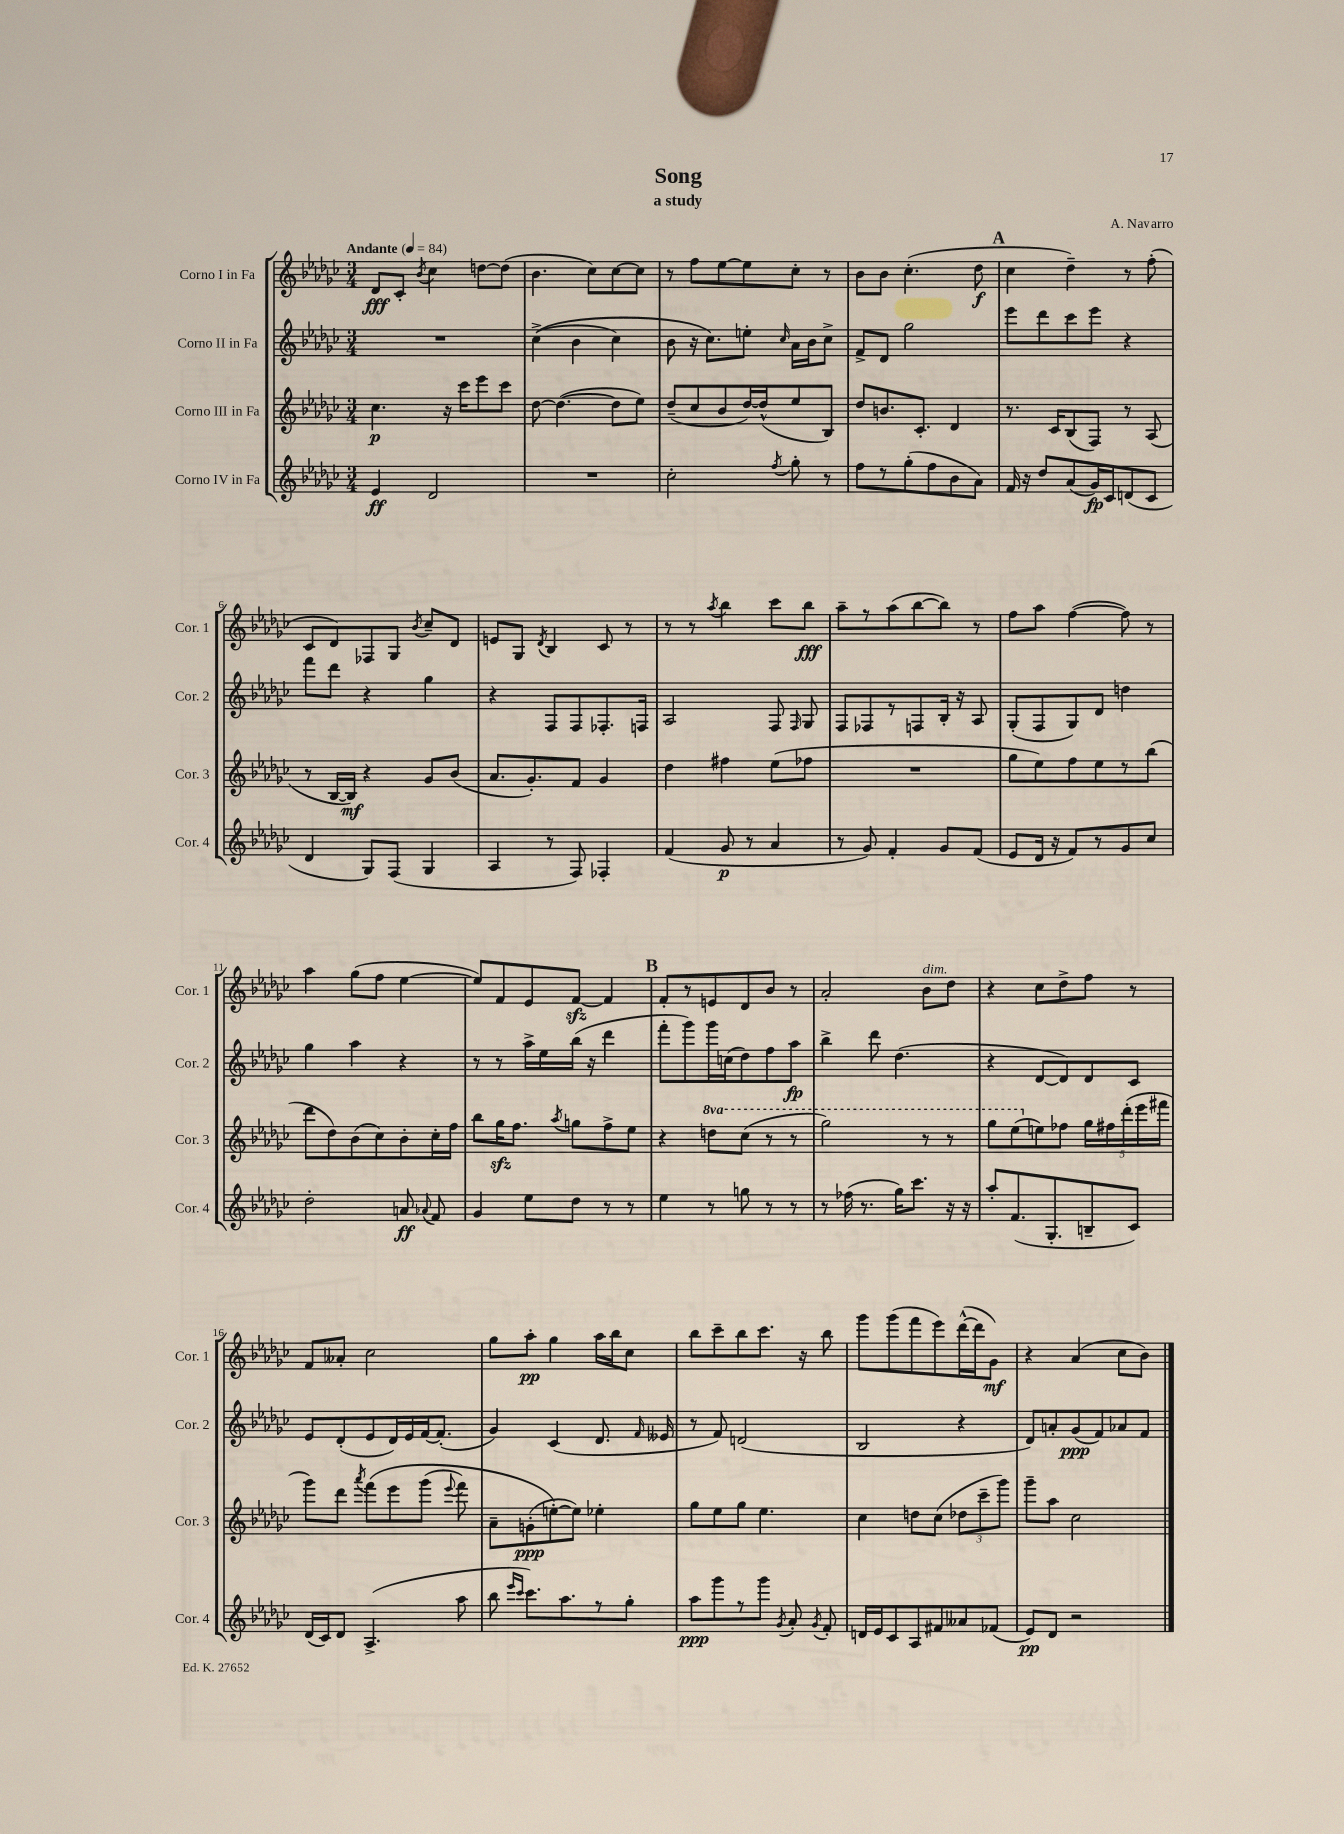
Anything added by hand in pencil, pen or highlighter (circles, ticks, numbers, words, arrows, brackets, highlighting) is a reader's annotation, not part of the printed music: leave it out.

**kern	**kern	**kern	**kern
*staff4	*staff3	*staff2	*staff1
*clefG2	*clefG2	*clefG2	*clefG2
*k[b-e-a-d-g-c-]	*k[b-e-a-d-g-c-]	*k[b-e-a-d-g-c-]	*k[b-e-a-d-g-c-]
*M3/4	*M3/4	*M3/4	*M3/4
*MM84	*MM84	*MM84	*MM84
4e-	4.cc-	2.r	8d-
.	.	.	8c-'
.	.	.	8qb-
2d-	.	.	4cc-
.	16r	.	.
.	16ccc-	.	.
.	8eee-	.	[8dd
.	8ccc-	.	(8dd]
=	=	=	=
2.r	[8dd-	&((4cc-^	4.b-
.	(4.dd-_	.	.
.	.	4b-	.
.	.	.	8cc-)
.	8dd-]	4cc-)	[8cc-
.	8ee-)	.	8cc-]
=	=	=	=
2cc-'	(8dd-~	8b-	8r
.	8cc-	16r	8ff
.	.	8.cc-&)	.
.	8b-	.	[8ee-
.	[16dd-)	8ee'	8ee-]
.	(16dd-^^]	.	.
8qff	.	16qqcc-	.
8gg-'	8ee-	16a-	8cc-'
.	.	16b-	.
8r	8B-)	8cc-^	8r
=	=	=	=
8ff	8dd-	8f^	8b-
8r	8.b	8d-	8b-
(8gg-'	.	2gg-	(4.cc-'
.	8.c-'	.	.
8ff	.	.	.
8b-	4d-	.	.
8a-)	.	.	8dd-
=	=	=	=
16f	8.r	8eee-	4cc-
16r	.	.	.
8dd-	.	8ddd-	.
.	16c-	.	.
(8a-	(8B-	8ccc-	4dd-~)
16g-)	8F)	8eee-	.
16c-	.	.	.
(8d	8r	4r	8r
8c-	(8A-	.	(8ff'
=	=	=	=
4d-	8r	8fff	8c-
.	[16B-	8ddd-	8d-)
.	16B-])	.	.
8G-)	4r	4r	8F-
(8F	.	.	8G-
.	.	.	8qb-
4G-	8g-	4gg-	8cc-~
.	(8b-	.	8d-
=	=	=	=
4A-	8.a-	4r	8e
.	.	.	8G-
.	8.g-')	.	.
.	.	.	8qd-
8r	.	8F	4B-
8F)	8f	8F	.
4F-'	4g-	8.F-'	8c-
.	.	.	8r
.	.	16F	.
=	=	=	=
(4f	4dd-	2A-	8r
.	.	.	8r
.	.	.	8qaa-
8g-	4ff#	.	4bb-
8r	.	.	.
4a-	(8ee-	8F	8ccc-
.	.	16qqF	.
.	8ff-	8G-	8bb-
=	=	=	=
8r	2.r	8F	8aa-~
8g-)	.	8F-	8r
4f'	.	8r	(8aa-
.	.	8F	[8bb-
8g-	.	16B-'	8bb-])
.	.	16r	.
(8f	.	8A-	8r
=	=	=	=
8e-	8gg-	(8G-'	8ff
16d-	8ee-)	8F	8aa-
16r	.	.	.
8f)	8ff	8G-)	([4ff
8r	8ee-	8d-	.
8g-	8r	4dd	8ff])
8cc-	(8bb-	.	8r
=	=	=	=
2dd-'	8ddd-	4gg-	4aa-
.	8dd-)	.	.
.	(8b-	4aa-	(8gg-
.	8cc-)	.	8ff
8a	8b-'	4r	[4ee-
8qqa-	.	.	.
8f	16cc-'	.	.
.	16ff	.	.
=	=	=	=
4g-	8bb-	8r	8ee-])
.	16gg-	8r	8f
.	8.ff	.	.
8ee-	.	16aa-^	8e-
.	.	16ee-	.
.	8qaa-	.	.
8dd-	8gg	(16bb-	[8f
.	.	16r	.
8r	8ff^	4ddd-	4f]
8r	8ee-	.	.
=	=	=	=
4ee-	4r	8fff'	8f'
.	.	8ggg-)	8r
8r	8ddd	16ggg-	8e
.	.	(16cc	.
8gg	(8ccc-	8dd-)	8d-
8r	8r	8ff	8b-
8r	8r	8aa-	8r
=	=	=	=
8r	2ggg-)	4bb-^	2a-'
(16ff-	.	.	.
8.r	.	.	.
.	.	8ddd-	.
16gg-)	.	(4.dd-	.
8.ccc-	.	.	.
.	8r	.	8b-
16r	8r	.	8dd-
16r	.	.	.
=	=	=	=
8aa-'	8ggg-	4r	4r
(8.f	(8eee-	.	.
.	8ee)	[8d-	8cc-
8.G-'	.	.	.
.	8ff-	8d-])	8dd-^
8B~	20gg-	8d-	8ff
.	20ff#	.	.
.	(20ddd-'	.	.
8c-)	.	8c-	8r
.	20eee-	.	.
.	20fff#	.	.
=	=	=	=
(16d-	8ggg-)	8e-	8f
16c-)	.	.	.
8d-	8ddd-	(8d-'	8a--'
.	8qaaa-	.	.
(4.A-^	&(8fff	8e-	2cc-
.	8eee-	16d-)	.
.	.	16e-	.
.	(8ggg-	[16f	.
.	.	(8.f']	.
.	8qqeee-	.	.
8aa-	8fff)	.	.
=	=	=	=
8bb-	8a-~	4g-)	8gg-
16qqeee-	.	.	.
16qqccc-	.	.	.
8.ccc-)	(8g'	.	8aa-'
.	[8ee'&)	(4c-	4gg-
8.aa-	.	.	.
.	8ee])	.	.
8r	4ee-'	8.d-	16aa-
.	.	.	16bb-
8gg-'	.	.	8cc-
.	.	16qqf	.
.	.	16e--	.
=	=	=	=
8aa-	8gg-	8r	8bb-
8ggg-	8ee-	8f)	8ccc-~
8r	8gg-	(2d	8bb-
8ggg-	4.ee-	.	8.ccc-
8qg-	.	.	.
8a-'	.	.	.
.	.	.	16r
8qg-	.	.	.
8f'	.	.	8bb-
=	=	=	=
16d	4cc-	2B-	8ggg-
16e-	.	.	.
8c-	.	.	(8ggg-
8A-	8dd	.	8fff
8f#	(8cc-	.	8eee-)
8a--	12dd-	4r	([16ddd-^^
.	.	.	16ddd-]
.	12ccc-~	.	.
(8f-	.	.	8g-)
.	12ggg-)	.	.
=	=	=	=
8e-)	8ggg-~	8d-)	4r
8d-	8aa-	8a'	.
2r	2cc-	(8g-	(4a-
.	.	8f)	.
.	.	8a-	8cc-
.	.	8f	8b-)
==	==	==	==
*-	*-	*-	*-
